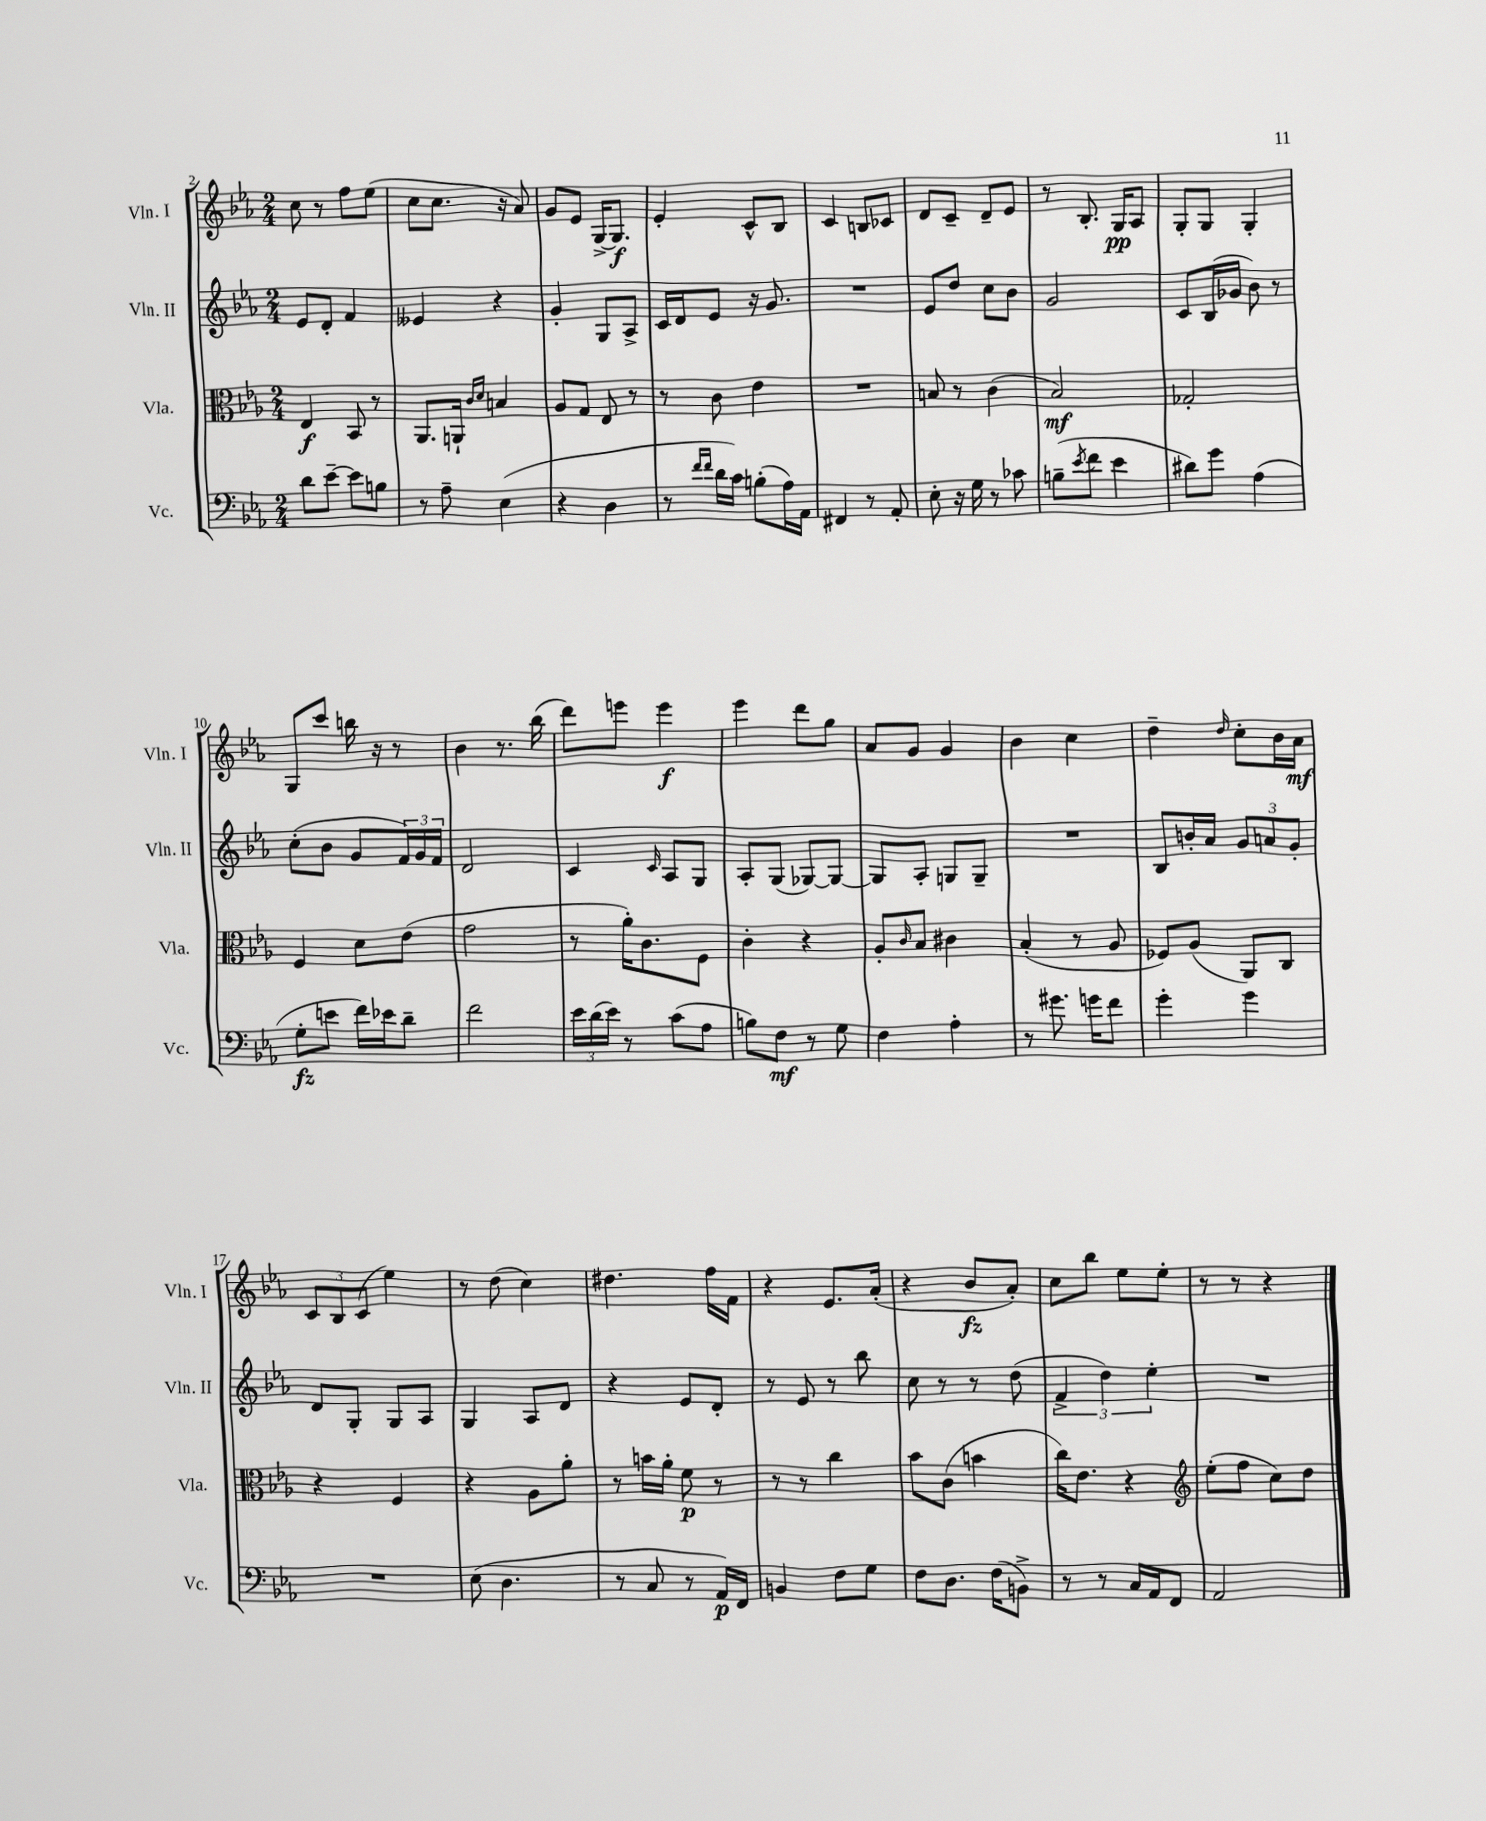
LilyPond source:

<<
\new StaffGroup <<
\new Staff = "s0" \with { instrumentName = "Vln. I" shortInstrumentName = "Vln. I" } {
    \clef treble \key ees \major \numericTimeSignature \time 2/4
    c''8 r8 f''8 ees''8( |
    c''8 c''8. r16 aes'8) |
    g'8 ees'8 g16~-> g8.\f |
    ees'4-. c'8-^ bes8 |
    c'4 b8 ces'8 |
    d'8 c'8-- d'8-- ees'8 |
    r8 bes8.-. g16\pp aes8 |
    g8-. g8 g4-. |
    g8 c'''8 b''16 r16 r8 |
    bes'4 r8. bes''16( |
    d'''8) e'''8 e'''4\f |
    ees'''4 d'''8 g''8 |
    aes'8 g'8 g'4 |
    bes'4 c''4 |
    d''4-- \grace { d''16 } c''8-. bes'16 aes'16\mf |
    \tuplet 3/2 { c'8 bes8 c'8( } ees''4) |
    r8 d''8( c''4) |
    dis''4. f''16 f'16 |
    r4 ees'8. aes'16-.( |
    r4 bes'8\fz aes'8-.) |
    c''8 bes''8 ees''8 ees''8-. |
    r8 r8 r4 \bar "|." |
}
\new Staff = "s1" \with { instrumentName = "Vln. II" shortInstrumentName = "Vln. II" } {
    \clef treble \key ees \major \numericTimeSignature \time 2/4
    ees'8 d'8-. f'4 |
    eeses'4 r4 |
    g'4-. g8 aes8-> |
    c'16 d'16 ees'8 r16 g'8. |
    R2 |
    ees'8 d''8 c''8 bes'8 |
    g'2 |
    c'8 bes16( ges'16 bes'8) r8 |
    c''8-.( bes'8 g'8 \tuplet 3/2 { f'16) g'16 f'16 } |
    d'2 |
    c'4 \grace { c'16 } aes8 g8 |
    aes8-. g8( ges8~) ges8~ |
    ges8 aes8-. g8 g8-- |
    R2 |
    bes8 b'16-. aes'16 \tuplet 3/2 { g'8 a'8 g'8-. } |
    d'8 g8-. g8 aes8 |
    g4 aes8 d'8 |
    r4 ees'8 d'8-. |
    r8 ees'8 r8 bes''8 |
    c''8 r8 r8 d''8( |
    \tuplet 3/2 { f'4-> d''4) ees''4-. } |
    R2 \bar "|." |
}
\new Staff = "s2" \with { instrumentName = "Vla." shortInstrumentName = "Vla." } {
    \clef alto \key ees \major \numericTimeSignature \time 2/4
    ees4\f bes,8 r8 |
    aes,8. a,16-! \grace { c'16 d'16 } b4 |
    aes8 g8 ees8 r8 |
    r8 c'8 ees'4 |
    R2 |
    b8 r8 c'4( |
    bes2\mf) |
    ges2-. |
    f4 d'8 ees'8( |
    g'2 |
    r8 aes'16-.) c'8. f8 |
    c'4-. r4 |
    aes8-. \grace { c'16 } bes8 cis'4 |
    bes4-.( r8 aes8 |
    fes8) aes8( aes,8) c8 |
    r4 f4 |
    r4 aes8 aes'8-. |
    r8 b'16 aes'16-. f'8\p r8 |
    r8 r8 c''4 |
    bes'8 c'8( b'4 |
    c''16) ees'8. r4 |
    \clef treble ees''8-.( f''8 c''8) d''8 \bar "|." |
}
\new Staff = "s3" \with { instrumentName = "Vc." shortInstrumentName = "Vc." } {
    \clef bass \key ees \major \numericTimeSignature \time 2/4
    d'8 ees'8~-- ees'8 b8 |
    r8 aes8-- ees4( |
    r4 d4 |
    r8 \grace { f'16 f'16 } d'16 c'16) b8-.( aes16) aes,16 |
    fis,4 r8 aes,8-. |
    ees8-. r16 g16 r8 ces'8 |
    b8--( \acciaccatura { ees'8 } f'8 ees'4 |
    dis'8) g'8 aes4( |
    g8-.\fz e'8 f'16) ees'16 d'8-- |
    f'2 |
    \tuplet 3/2 { ees'16 d'16( ees'16) } r8 c'8( aes8 |
    b8) f8\mf r8 g8 |
    f4 aes4-. |
    r8 gis'8. g'16 f'8 |
    g'4-. g'4 |
    R2 |
    ees8( d4. |
    r8 c8 r8 aes,16\p) f,16 |
    b,4 f8 g8 |
    f8 d8. f16( b,8->) |
    r8 r8 c16 aes,16 f,8 |
    aes,2 \bar "|." |
}
>>
>>
\layout { \context { \Score currentBarNumber = #2 } }
